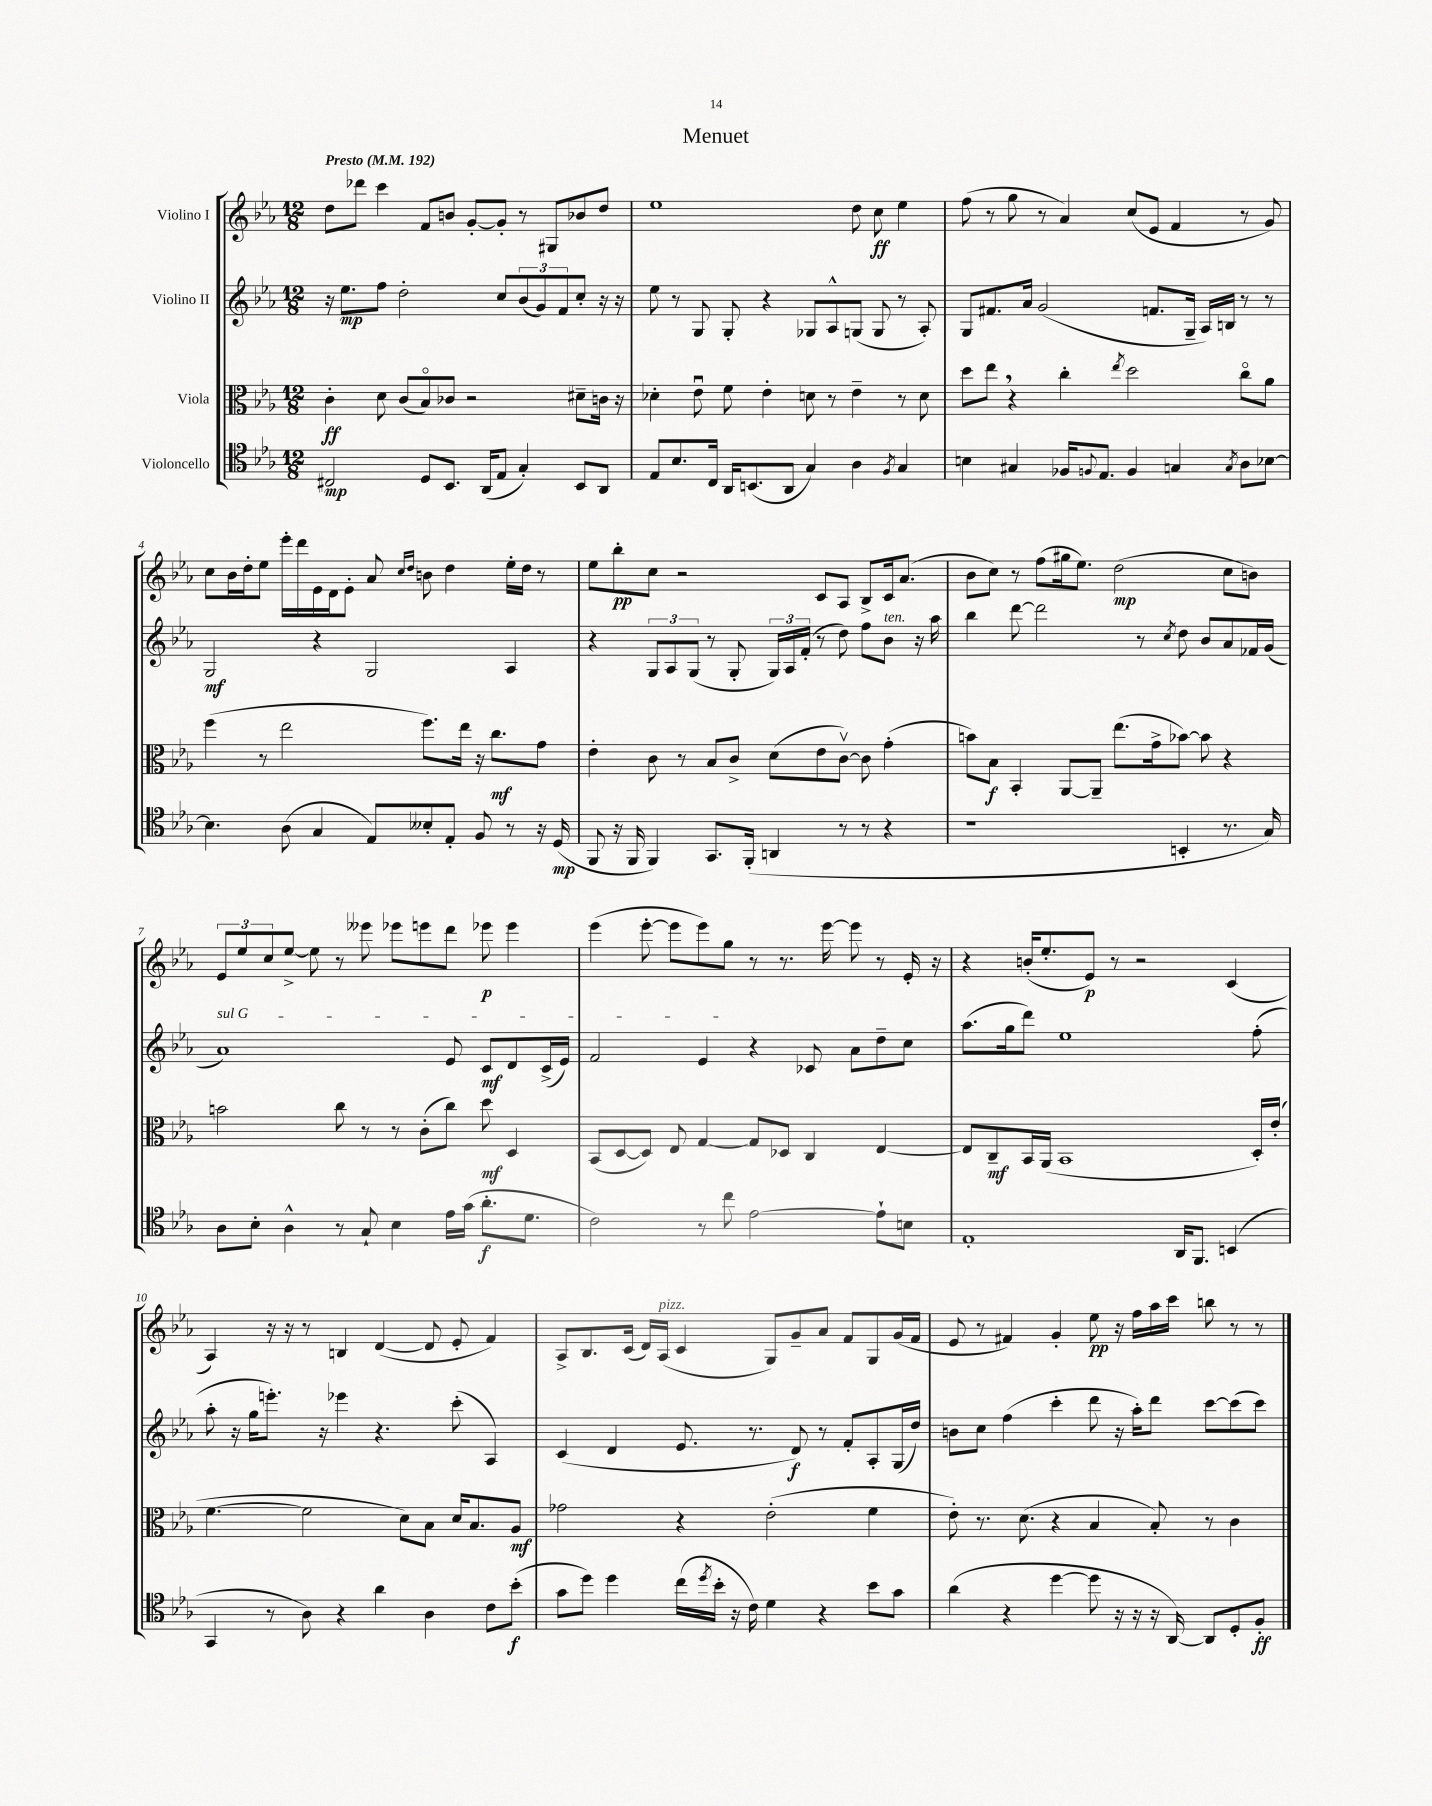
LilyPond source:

\header { title = "Menuet" }
<<
\new StaffGroup <<
\new Staff = "s0" \with { instrumentName = "Violino I" } {
    \clef treble \key ees \major \numericTimeSignature \time 12/8 \tempo "Presto" 4 = 192
    d''8 des'''8 c'''4 f'8 b'8 g'8~-. g'8-. r8 gis8 bes'8 d''8 |
    ees''1 d''8 c''8\ff ees''4 |
    f''8( r8 g''8 r8 aes'4) c''8( ees'8 f'4 r8 g'8) |
    c''8 bes'16 d''16-. ees''8 ees'''16-. d'''16 ees'16 d'16 ees'8-. aes'8 \grace { c''16 d''16 } b'8 d''4 ees''16-. d''16 r8 |
    ees''8 bes''8-.\pp c''8 r2 c'8 aes8 bes8-> c'16 aes'8.( |
    bes'8 c''8) r8 f''8( gis''16 ees''8.) d''2\mp( c''8 b'8) |
    \tuplet 3/2 { ees'8 ees''8 c''8 } ees''8~-> ees''8 r8 eeses'''8 ees'''8 e'''8 d'''8 ees'''8\p ees'''4 |
    ees'''4( ees'''8~-. ees'''8 ees'''8) g''8 r8 r8. ees'''16~ ees'''8 r8 ees'16-. r16 |
    r4 b'16-.( ees''8.-. ees'8\p) r8 r2 c'4( |
    aes4) r16 r16 r8 b4 d'4~( d'8 ees'8-. f'4) |
    aes8-> bes8. c'16( d'16) aes16^\markup { \italic "pizz." }( c'4 g8) g'8-- aes'8 f'8 g8 g'16( f'16 |
    ees'8 r8 fis'4) g'4-. ees''8\pp r16 f''16 aes''16 c'''16 b''8 r8 r8 \bar "|." |
}
\new Staff = "s1" \with { instrumentName = "Violino II" } {
    \clef treble \key ees \major \numericTimeSignature \time 12/8
    r16 ees''8.\mp f''8 d''2-. c''8 \tuplet 3/2 { bes'8( g'8) f'8 } c''8-. r16 r16 |
    ees''8 r8 g8 g8-. r4 ges8 aes8-^ g8( g8 r8 aes8-.) |
    g8 fis'8. aes'16 g'2( f'8. g16-- aes16) b16 r8 r8 |
    g2\mf r4 g2 aes4 |
    r4 \tuplet 3/2 { g8 aes8 g8( } r8 g8-. \tuplet 3/2 { g16) aes16 f'16-.( } r8 d''8) f''8 bes'8^\markup { \italic "ten." } r16 aes''16 |
    bes''4 d'''8~ d'''2 r8 \acciaccatura { c''8 } d''8 bes'8 aes'8 fes'16 g'16( |
    \once \override TextSpanner.bound-details.left.text = \markup { \italic "sul G" } aes'1\startTextSpan) ees'8 c'8\mf d'8 c'16->( ees'16) |
    f'2 ees'4\stopTextSpan r4 ces'8 aes'8 d''8-- c''8 |
    aes''8.( g''16 d'''8) ees''1 f''8-.( |
    aes''8-. r16 g''16 e'''8.-.) r16 ees'''4 r4. c'''8-.( aes4) |
    c'4( d'4 ees'8. r8. d'8\f) r8 f'8-. aes8-. g16( d''16) |
    b'8 c''8 f''4( c'''4-. d'''8 r16 aes''16-.) d'''8 c'''8~ c'''8( c'''8) \bar "|." |
}
\new Staff = "s2" \with { instrumentName = "Viola" } {
    \clef alto \key ees \major \numericTimeSignature \time 12/8
    c'4-.\ff d'8 c'8( bes8\flageolet) ces'8 r2 dis'8-- c'16 r16 |
    des'4-. ees'8\downbow f'8 ees'4-. d'8 r8 ees'4-- r8 d'8 |
    d''8 ees''8 \breathe r4 c''4-. \acciaccatura { ees''8 } d''2 c''8\flageolet aes'8 |
    f''4( r8 ees''2 f''8.) ees''16 r16 c''8.\mf g'8 |
    ees'4-. c'8 r8 bes8 c'8-> d'8( ees'8 c'8~\upbow) c'8 g'4-.( |
    b'8) bes8\f bes,4-. aes,8~ aes,8-- ees''8.( g'16-> bes'8~) bes'8 r4 |
    b'2 c''8 r8 r8 c'8-.( c''8) d''8\mf d4 |
    bes,8( d8~ d8) ees8 g4~ g8 des8 c4 ees4~ |
    ees8 c8--\mf bes,16 aes,16( bes,1 d16-.) ees'16-.( |
    f'4.~ f'2 d'8) bes8 d'16 bes8. aes8\mf |
    ges'2 r4 ees'2-.( f'4 |
    ees'8-.) r8. d'8.( r4 bes4 bes8-.) r8 c'4 \bar "|." |
}
\new Staff = "s3" \with { instrumentName = "Violoncello" } {
    \clef tenor \key ees \major \numericTimeSignature \time 12/8
    cis2\mp d8 bes,8. aes,16( ees8 g4-.) bes,8 aes,8 |
    ees8 bes8. c16 aes,16 b,8.( aes,8 g4) aes4 \acciaccatura { f8 } g4 |
    b4 gis4 fes16 \appoggiatura { f8 } ees8. f4 g4 \acciaccatura { g8 } aes8 bes8~ |
    bes4. aes8( g4 ees8) beses8-. ees8-. f8 r8 r16 d16\mp( |
    f,8 r16 f,16 f,4) g,8. f,16-.( a,4 r8 r8 r4 |
    r1 b,4-. r8. g16) |
    aes8 bes8-. aes4-^ r8 g8-! bes4 ees'16 g'16( aes'8.-.\f d'8. |
    c'2) r8 c''8 ees'2~ ees'8-! b8 |
    ees1-. aes,16 f,8. b,4( |
    g,4 r8 aes8) r4 aes'4 aes4 c'8 bes'8-.\f( |
    g'8 d''8) d''4 c''16( \acciaccatura { d''8 } bes'16-. r16 c'16) d'4 r4 bes'8 g'8 |
    aes'4( r4 d''4~ d''8 r16 r16 r16 aes,16~) aes,8 d8-. f8-.\ff \bar "|." |
}
>>
>>
